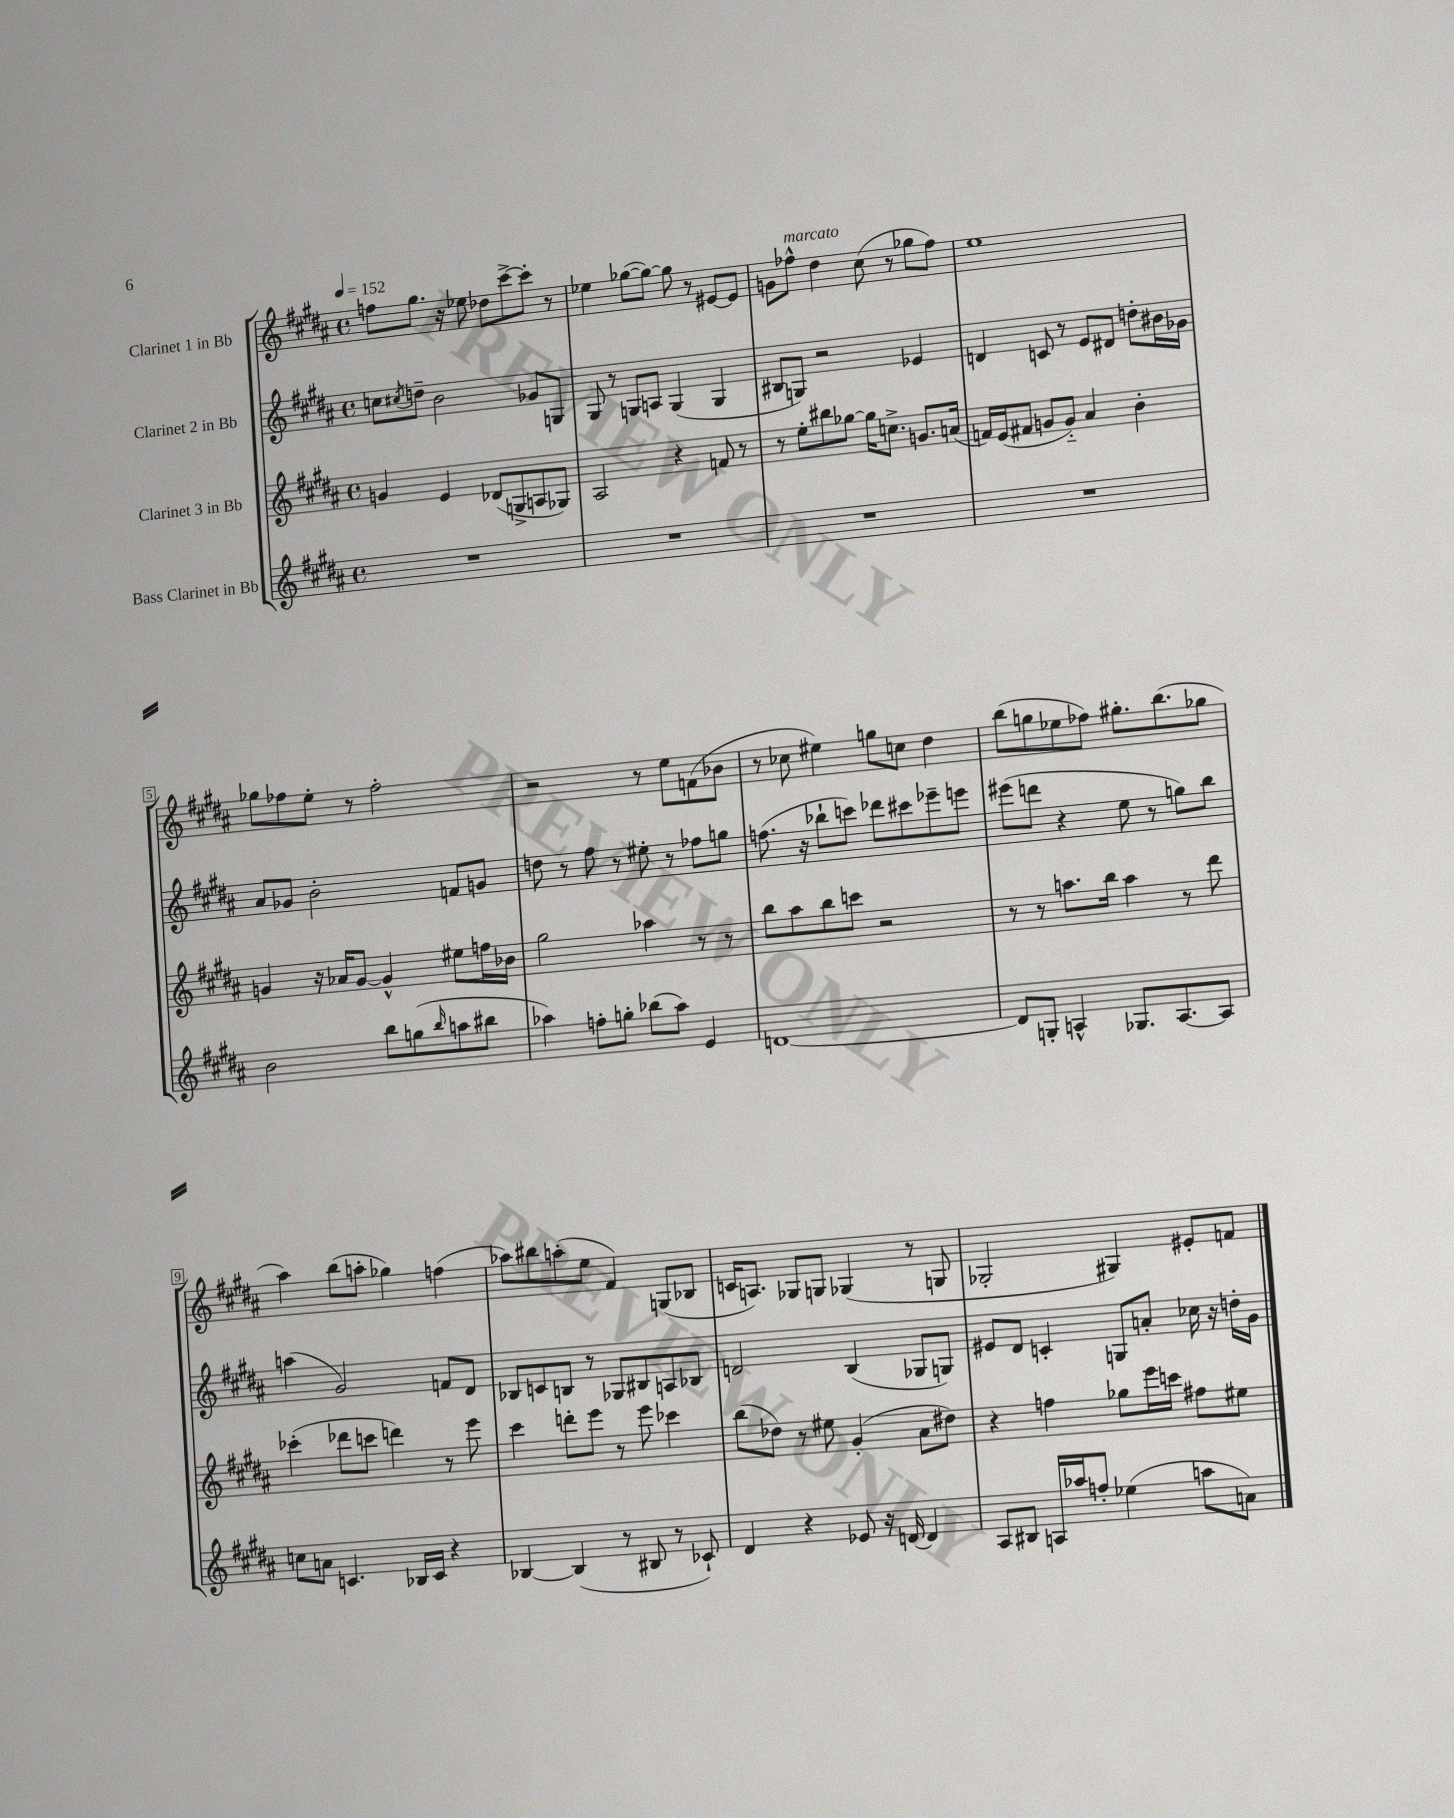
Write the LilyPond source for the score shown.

<<
\new StaffGroup <<
\new Staff = "s0" \with { instrumentName = "Clarinet 1 in Bb" } {
    \clef treble \key b \major \defaultTimeSignature \time 4/4 \tempo 4 = 152
    f''8 gis''8. r16 ees''8 des''8 cis'''8~-> cis'''8-. r8 |
    ees''4 ges''8~( ges''8~) ges''8 r8 eis'8~ eis'8 |
    g'8 fes''8-^^\markup { \italic "marcato" } dis''4 cis''8( r8 ges''8 fes''8) |
    e''1 |
    ges''8 fes''8 e''8-. r8 fes''2-. |
    r2 r8 e''8 f'8( bes'8 |
    r8 ces''8 eis''4) g''8 c''8 dis''4 |
    b''8( g''8 ees''8 fes''8) gis''8.-. b''8.( ges''8 |
    ais''4) b''8( a''8-. ges''4) f''4( |
    aes''8) bis''8 a''8-.( e''8 fis'4) g8( bes8 |
    c'16 a8.) ges8 g8 ges4( r8 g8 |
    ges2-. gis4) eis'8-. f'8 \bar "|." |
}
\new Staff = "s1" \with { instrumentName = "Clarinet 2 in Bb" } {
    \clef treble \key b \major \defaultTimeSignature \time 4/4
    c''8 \acciaccatura { cis''8 } d''8-- b'2 ges'8 g8 |
    gis8 r8 g8 a8 g4( g4 |
    bis8 g8) r2 ees'4 |
    d'4 c'8 r8 e'8 dis'8 d''8-. bis'16 ges'16 |
    ais'8 ges'8 b'2-. f'8 g'8 |
    d''8 r8 fis''8 r8 eis''8-. r8 fes''8 g''8 |
    f''8.( r16 bes''8-! c'''8) des'''8 cis'''8 ees'''8-- e'''8 |
    eis'''8( d'''8 r4 e''8 r8 g''8) b''8 |
    a''4( gis'2) f'8 dis'8 |
    bes8 c'8 b8 r8 ges8 bis8 a8 bes8 |
    d'2 b4( ges8 g8) |
    eis'8 dis'8 c'4-. g8 a'8-. ces''16 r16 d''16-. gis'16 \bar "|." |
}
\new Staff = "s2" \with { instrumentName = "Clarinet 3 in Bb" } {
    \clef treble \key b \major \defaultTimeSignature \time 4/4
    g'4 e'4 des'8( g8-> a8 ges8) |
    ais2 r4 f'8 r8 |
    r8 e''8-. bis''8 ges''8~ ges''16 c''8.-> g'8. a'16( |
    f'16) e'16( fis'8 g'8 g'8-_) ais'4 b'4-. |
    g'4 r16 aes'16 g'8~ g'4-^ eis''8 f''16 bes'16 |
    gis''2 aes''4 r8 r8 |
    b''8 ais''8 b''8 c'''8 r2 |
    r8 r8 a''8. b''16 a''4 r8 dis'''8 |
    ces'''4-.( des'''8 c'''8 d'''4) r8 e'''8 |
    cis'''4 d'''8-. e'''8 r8 e'''8 ces'''4 |
    b''8( des''8) r8 eis''8 gis'4-.( ais'8 dis''8) |
    r4 f''4 ges''8 e'''16 c'''16 fis''8 eis''8 \bar "|." |
}
\new Staff = "s3" \with { instrumentName = "Bass Clarinet in Bb" } {
    \clef treble \key b \major \defaultTimeSignature \time 4/4
    R1 |
    R1 |
    R1 |
    R1 |
    b'2 b''8 g''8( \grace { b''16 } a''8 bis''8 |
    aes''4) f''8-. g''8-. bes''8( aes''8) e'4 |
    d'1~ |
    d'8 g8-. a4-^ ges8. a8.~ a8 |
    c''8 a'8 c'4. bes16 c'16 r4 |
    bes4~ bes4( r8 bis8 r8 ces'8-!) |
    dis'4 r4 ees'8 r16 d'16~ d'4 |
    ais8 bis8 a16 aes''16 f''8-. ees''4( a''8 a'8) \bar "|." |
}
>>
>>
\layout { \context { \Score \override BarNumber.stencil = #(make-stencil-boxer 0.1 0.3 ly:text-interface::print) } }
